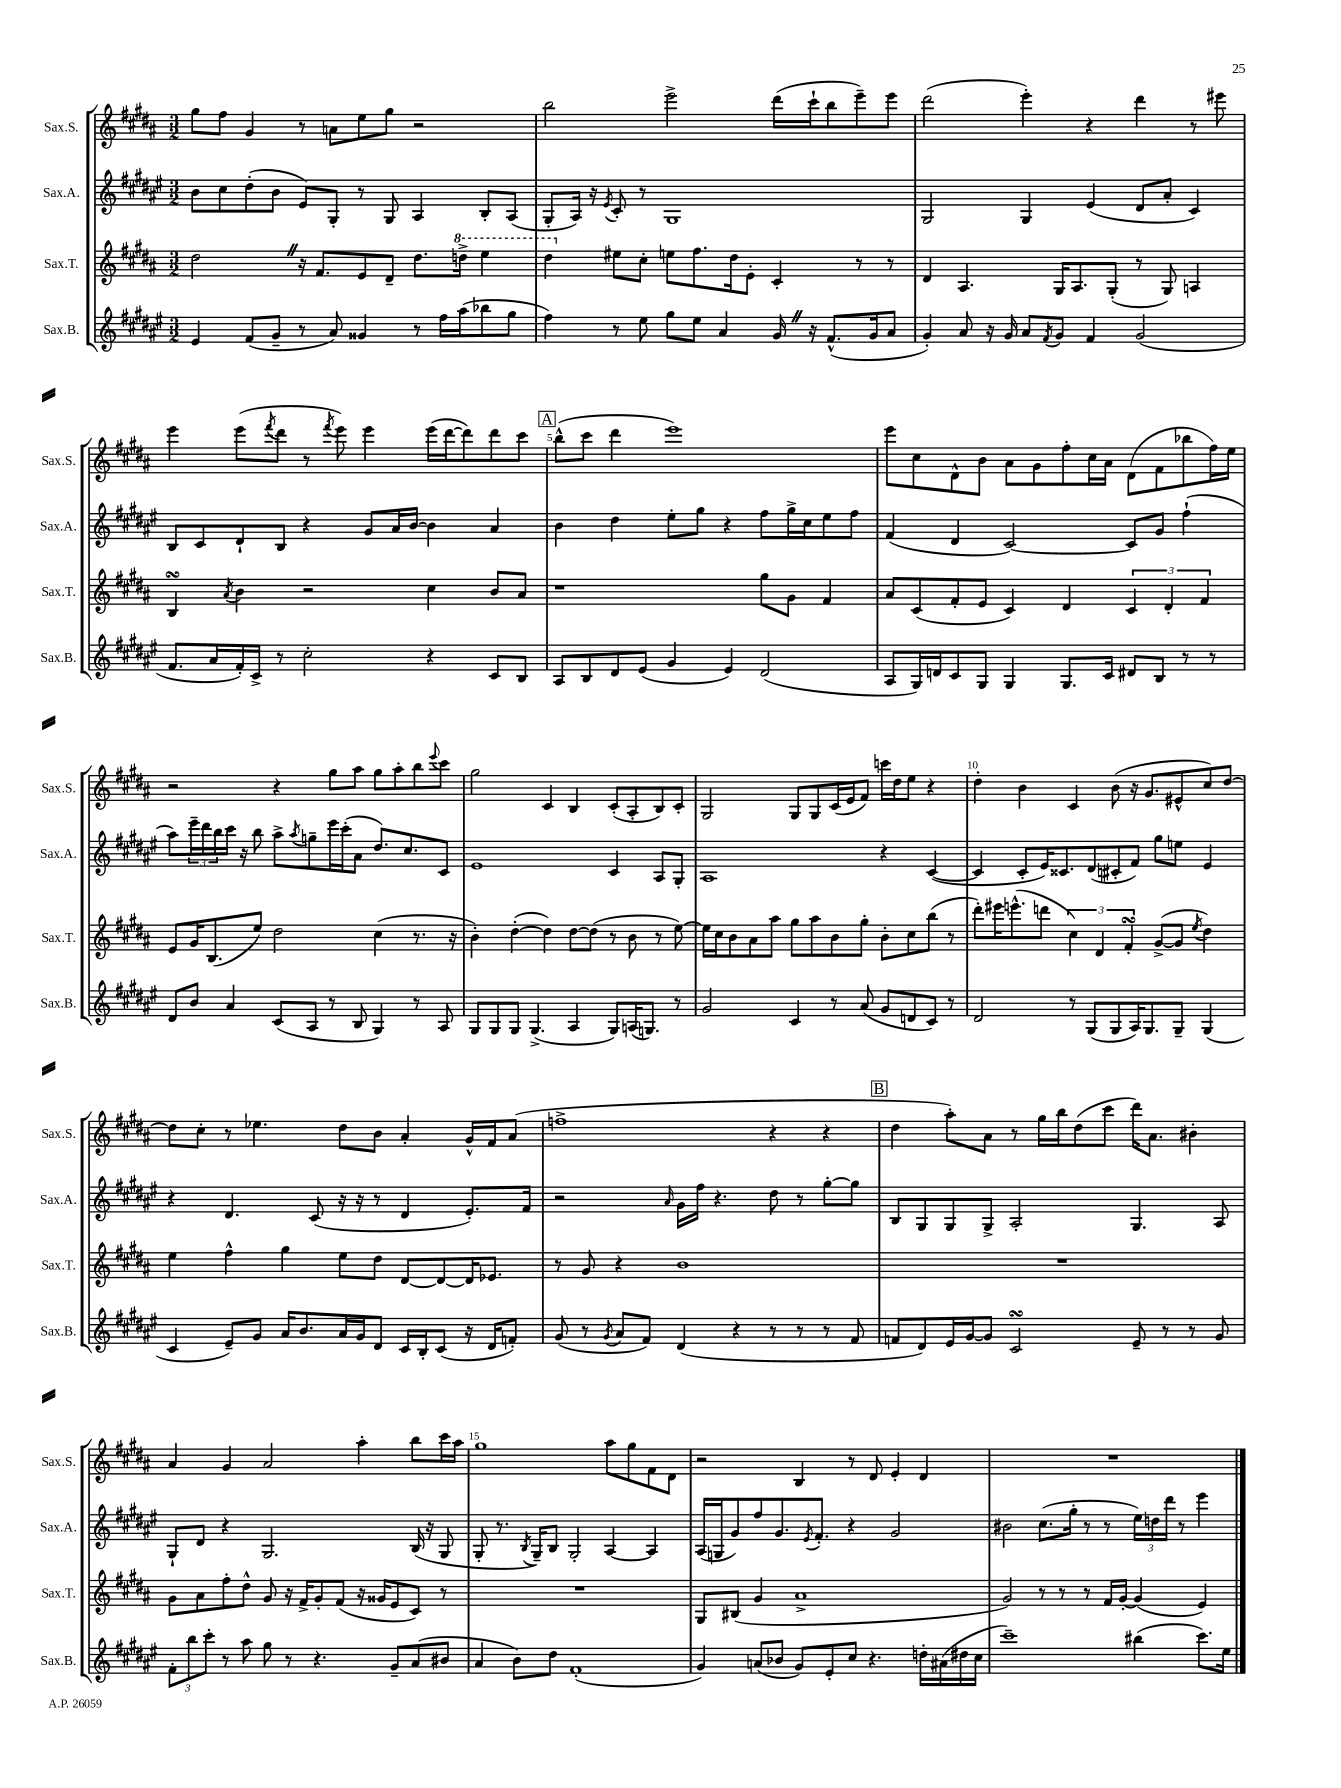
<<
\new StaffGroup <<
\new Staff = "s0" \with { instrumentName = "Sax.S." shortInstrumentName = "Sax.S." } {
    \clef treble \key b \major \numericTimeSignature \time 3/2
    gis''8 fis''8 gis'4 r8 a'8 e''8 gis''8 r2 |
    b''2 e'''2-> dis'''16( cis'''16-! b''8 e'''8--) e'''8 |
    dis'''2( e'''4-.) r4 dis'''4 r8 eis'''8 |
    e'''4 e'''8( \acciaccatura { fis'''8 } dis'''8 r8 \acciaccatura { fis'''8 } e'''8) e'''4 e'''16( dis'''16~ dis'''8) dis'''8 cis'''8 |
    \mark \markup { \box "A" } b''8-^( cis'''8 dis'''4 e'''1) |
    e'''8 cis''8 dis'8-^ b'8 ais'8 gis'8 fis''8-. cis''16 ais'16 dis'8( fis'8 bes''8 fis''16) e''16 |
    r2 r4 gis''8 ais''8 gis''8 ais''8-. b''8 \appoggiatura { e'''8 } cis'''8 |
    gis''2 cis'4 b4 cis'8-.( ais8-. b8) cis'8-. |
    gis2 gis8 gis8 cis'16( e'16 fis'8) c'''16 dis''16 e''8 r4 |
    dis''4-. b'4 cis'4 b'8( r16 gis'8. eis'8-^ cis''8) dis''8~ |
    dis''8 cis''8-. r8 ees''4. dis''8 b'8 ais'4-. gis'16-^ fis'16 ais'8( |
    f''1-> r4 r4 |
    \mark \markup { \box "B" } dis''4 ais''8-.) ais'8 r8 gis''16 b''16 dis''8( cis'''8 dis'''16) ais'8. bis'4-. |
    ais'4 gis'4 ais'2 ais''4-. b''8 cis'''16 ais''16 |
    gis''1 ais''8 gis''8 fis'8 dis'8 |
    r2 b4 r8 dis'8 e'4-. dis'4 |
    R1. \bar "|." |
}
\new Staff = "s1" \with { instrumentName = "Sax.A." shortInstrumentName = "Sax.A." } {
    \clef treble \key fis \major \numericTimeSignature \time 3/2
    b'8 cis''8 dis''8-.( b'8 eis'8) gis8-. r8 gis8 ais4 b8-. ais8( |
    gis8-. ais16) r16 \acciaccatura { eis'8 } cis'8-. r8 gis1 |
    gis2 gis4 eis'4( dis'8 ais'8-. cis'4) |
    b8 cis'8 dis'8-! b8 r4 gis'8 ais'16 b'16~ b'4 ais'4 |
    \mark \markup { \box "A" } b'4 dis''4 eis''8-. gis''8 r4 fis''8 gis''16-> cis''16 eis''8 fis''8 |
    fis'4( dis'4 cis'2~) cis'8 gis'8 fis''4-!( |
    ais''8) \tuplet 3/2 { eis'''16-- dis'''16 b''16 } cis'''16 r16 b''8 ais''8-> \acciaccatura { ais''8 } g''8-- eis'''16 cis'''16-.( ais'8 dis''8.) cis''8. cis'8 |
    eis'1 cis'4 ais8 gis8-. |
    ais1 r4 cis'4~( |
    cis'4 cis'8-. eis'16) cisis'8. dis'8( cis'8-. fis'8) gis''8 e''8 eis'4 |
    r4 dis'4. cis'8( r16 r16 r8 dis'4 eis'8.-.) fis'16 |
    r2 \grace { ais'16 } gis'16 fis''16 r4. dis''8 r8 gis''8~-. gis''8 |
    \mark \markup { \box "B" } b8 gis8 gis8 gis8-> ais2-. gis4. ais8 |
    gis8-! dis'8 r4 gis2. b16( r16 gis8 |
    gis8-. r8. \acciaccatura { b8 } gis16--) b8 gis2-. ais4~ ais4 |
    ais16( g16 gis'8) fis''8 gis'8. \acciaccatura { eis'8 } fis'8.-. r4 gis'2 |
    bis'2 cis''8.( gis''16-. r8 r8 \tuplet 3/2 { eis''16) d''16 dis'''16 } r8 eis'''4 \bar "|." |
}
\new Staff = "s2" \with { instrumentName = "Sax.T." shortInstrumentName = "Sax.T." } {
    \clef treble \key b \major \numericTimeSignature \time 3/2
    dis''2 \once \override BreathingSign.text = \markup { \musicglyph "scripts.caesura.straight" } \breathe r16 fis'8. e'8 dis'8-- dis''8. \ottava #1 d'''16-> e'''4 |
    dis'''4 \ottava #0 eis''8 cis''8-. e''8 fis''8. dis''16 e'8-. cis'4-. r8 r8 |
    dis'4 ais4. gis16 ais8. gis8-.( r8 gis8) a4 |
    b4\turn \acciaccatura { ais'8 } b'4 r2 cis''4 b'8 ais'8 |
    \mark \markup { \box "A" } r1 gis''8 gis'8 fis'4 |
    ais'8 cis'8( fis'8-. e'8 cis'4) dis'4 \tuplet 3/2 { cis'4 dis'4-. fis'4 } |
    e'8 gis'16 b8.( e''8) dis''2 cis''4( r8. r16 |
    b'4-.) dis''4~-.( dis''4) dis''8~ dis''8( r8 b'8 r8 e''8~) |
    e''16 cis''16 b'8 ais'8 ais''8 gis''8 ais''8 b'8 gis''8-. b'8-. cis''8 b''8( r8 |
    dis'''8-.) eis'''16 e'''8.-^( d'''8 \tuplet 3/2 { cis''4) dis'4 fis'4-.\turn } gis'8~->( gis'8 \acciaccatura { e''8 } dis''4) |
    e''4 fis''4-^ gis''4 e''8 dis''8 dis'8~ dis'8~ dis'16 ees'8. |
    r8 gis'8 r4 b'1 |
    \mark \markup { \box "B" } R1. |
    gis'8 ais'8 fis''8-. dis''8-^ gis'8 r16 fis'16-> gis'8-. fis'8( r16 gisis'16 e'8 cis'8) r8 |
    R1. |
    gis8 bis8( gis'4 ais'1-> |
    gis'2) r8 r8 r8 fis'16 gis'16~-. gis'4( e'4) \bar "|." |
}
\new Staff = "s3" \with { instrumentName = "Sax.B." shortInstrumentName = "Sax.B." } {
    \clef treble \key fis \major \numericTimeSignature \time 3/2
    eis'4 fis'8( gis'8-- r8 ais'8) gisis'4 r8 fis''16 ais''16( bes''8 gis''8 |
    fis''4) r8 eis''8 gis''8 eis''8 ais'4 gis'16 \once \override BreathingSign.text = \markup { \musicglyph "scripts.caesura.straight" } \breathe r16 fis'8.-^( gis'16 ais'8 |
    gis'4-.) ais'8 r16 gis'16 ais'8 \acciaccatura { fis'8 } gis'8 fis'4 gis'2( |
    fis'8. ais'16 fis'16-.) cis'16-> r8 cis''2-. r4 cis'8 b8 |
    \mark \markup { \box "A" } ais8 b8 dis'8 eis'8( gis'4 eis'4) dis'2( |
    ais8 gis16) d'16 cis'8 gis8 gis4 gis8. cis'16 dis'8 b8 r8 r8 |
    dis'8 b'8 ais'4 cis'8( ais8 r8 b8 gis4) r8 ais8 |
    gis8 gis8 gis8 gis4.->( ais4 gis8) a16( g8.) r8 |
    gis'2 cis'4 r8 ais'8( gis'8 d'8 cis'8) r8 |
    dis'2 r8 gis8( gis8 ais16) gis8. gis8-- gis4( |
    cis'4 eis'8--) gis'8 ais'16 b'8. ais'16 gis'16 dis'8 cis'16 b16-. cis'8( r16 dis'16 f'8-.) |
    gis'8( r8 \acciaccatura { gis'8 } ais'8 fis'8) dis'4( r4 r8 r8 r8 fis'8 |
    \mark \markup { \box "B" } f'8 dis'8) eis'16 gis'16~ gis'8 cis'2\turn eis'8-- r8 r8 gis'8 |
    \tuplet 3/2 { fis'8-. b''8 cis'''8-. } r8 ais''8 gis''8 r8 r4. gis'8-- ais'8( bis'8 |
    ais'4 b'8) dis''8 fis'1-.( |
    gis'4) a'8( bes'8 gis'8) eis'8-. cis''8 r4. d''16-. ais'16( dis''16 cis''16 |
    cis'''1--) bis''4( cis'''8.) eis''16 \bar "|." |
}
>>
>>
\layout { \context { \Score \override BarNumber.break-visibility = ##(#f #t #t) barNumberVisibility = #(every-nth-bar-number-visible 5) } }
